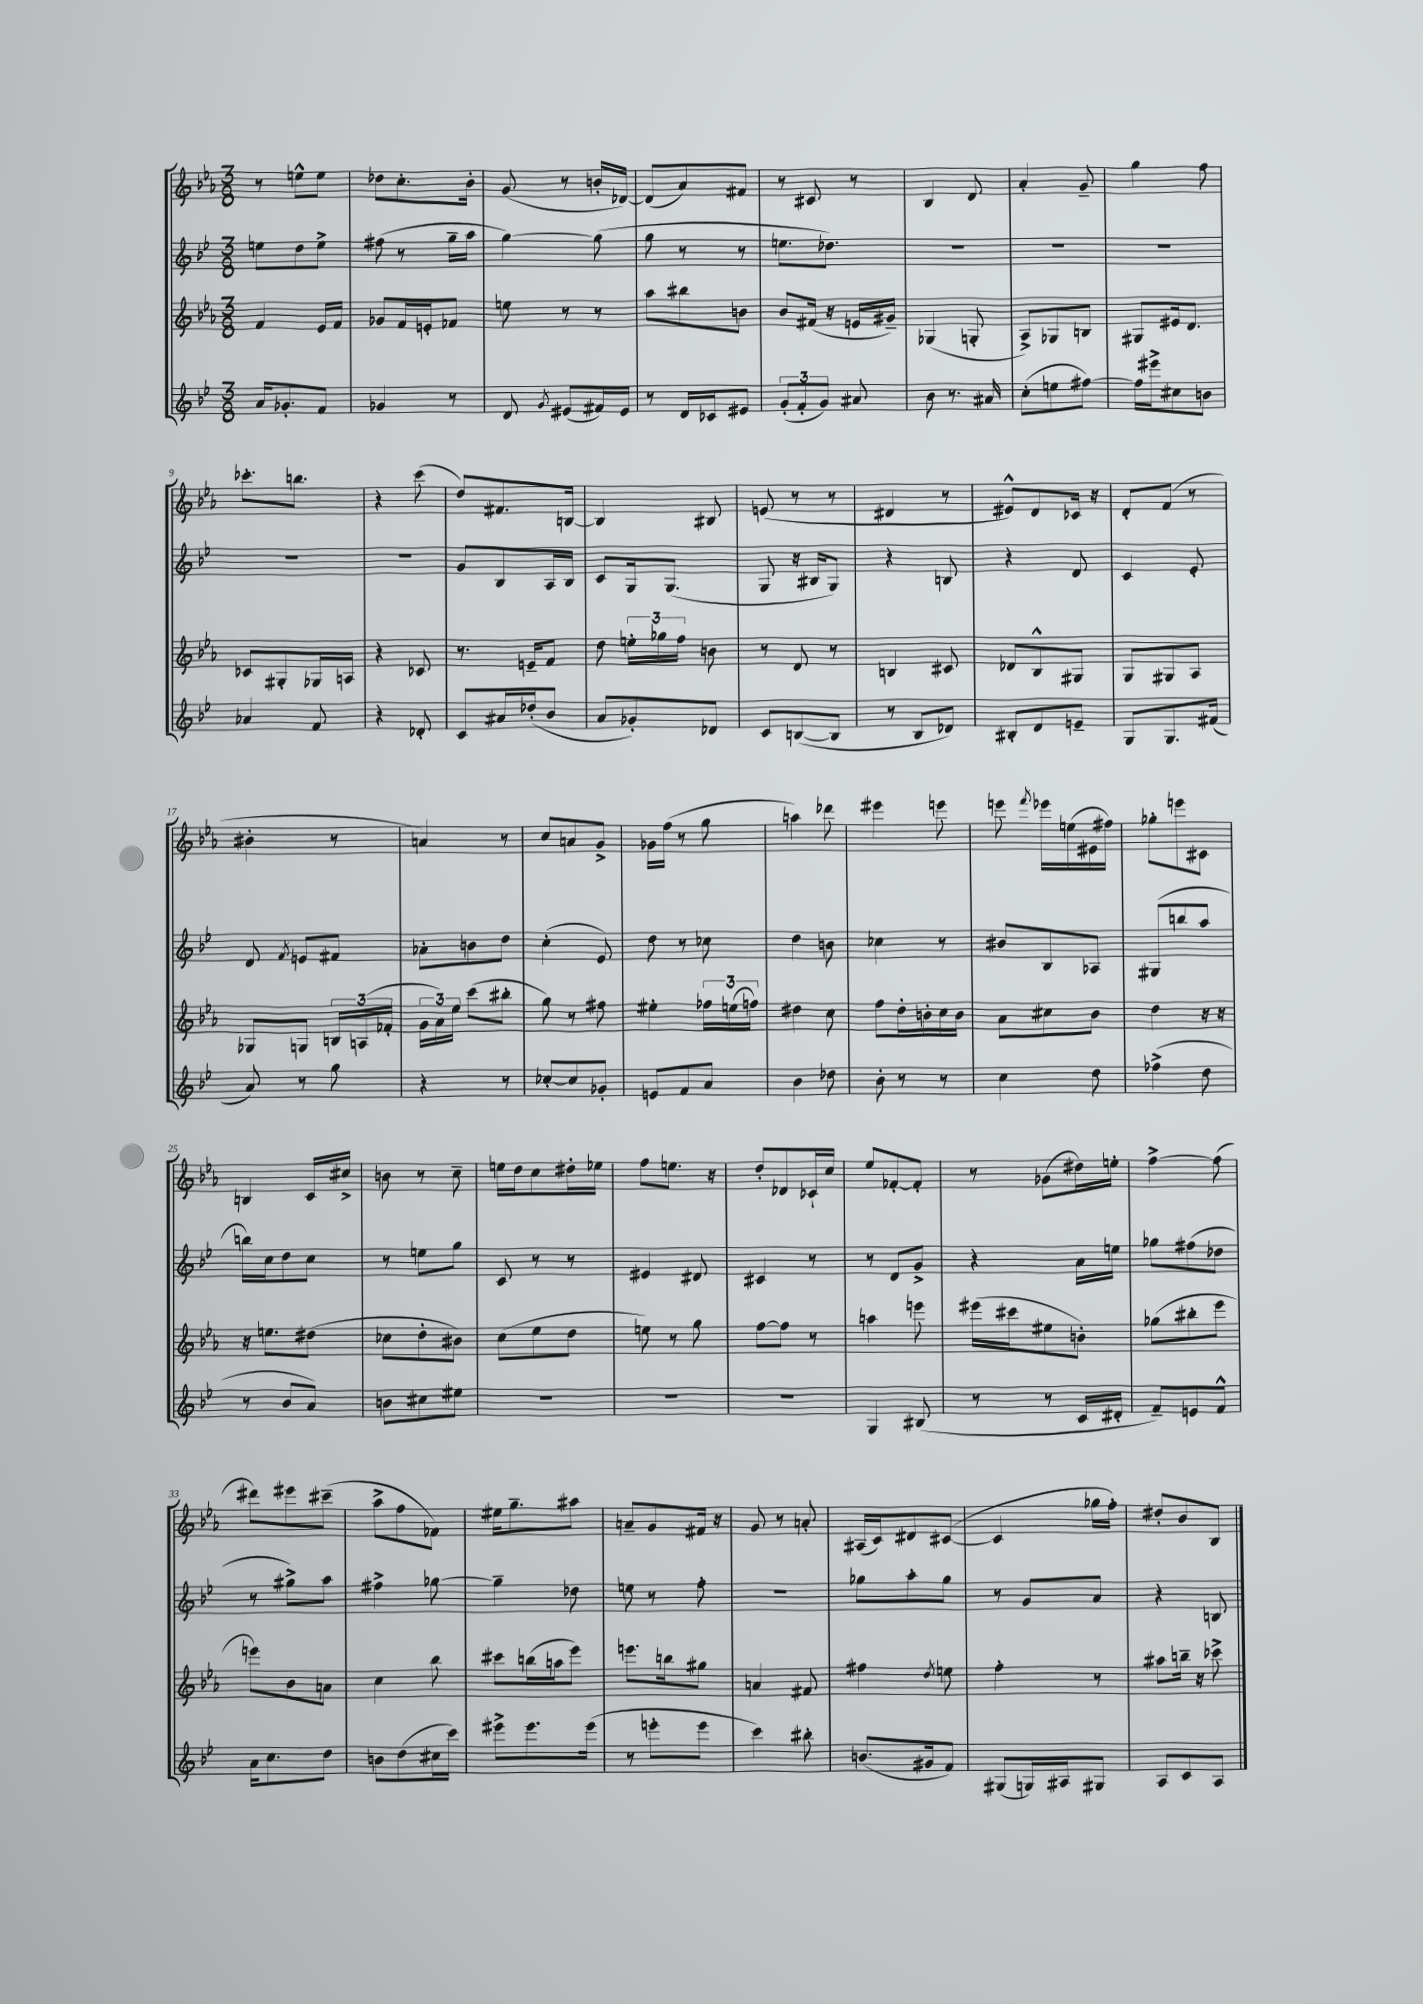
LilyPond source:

<<
\new StaffGroup <<
\new Staff = "s0" {
    \clef treble \key ees \major \numericTimeSignature \time 3/8
    \autoBeamOff r8 e''8[-^ e''8] |
    des''8[ c''8.-. bes'16]-. |
    g'8( r8 b'16[-. des'16]~) |
    des'8[( aes'8) fis'8] |
    r8 cis'8 r8 |
    bes4 d'8 |
    aes'4-. g'8-- |
    g''4 f''8 |
    ces'''8.[-. b''8.] |
    r4 c'''8( |
    d''8[) fis'8. b16]~ |
    b4 bis8 |
    e'8( r8 r8 |
    dis'4 r8 |
    eis'8[-^) d'8 ces'16] r16 |
    d'8[-. f'8]( r8 |
    bis'4-. r8 |
    a'4) r8 |
    c''8[ a'8 g'8]-> |
    ges'16[ f''16]( r8 g''8 |
    a''4) des'''8 |
    eis'''4 e'''8 |
    e'''8 \acciaccatura { f'''8 } ees'''16[ e''16( eis'16 fis''16]) |
    ges''8[-. e'''8 cis'8] |
    b4 c'16[ cis''16]-> |
    b'8 r8 c''8-- |
    e''16[ d''16 c''8 dis''16-. ees''16] |
    f''8[ e''8.] r16 |
    d''8[-. des'8 ces'16-! c''16] |
    ees''8[ fes'8~-. fes'8]-. |
    r8 ges'8[( dis''16) e''16]-. |
    f''4~-> f''8( |
    dis'''8[) eis'''8 cis'''8]--( |
    aes''8[-> f''8 fes'8]) |
    eis''16[ g''8.-- ais''8] |
    a'8[-- g'8 fis'16] r16 |
    g'8 r8 a'8-. |
    ais16[( c'16) dis'8 cis'8]~( |
    cis'4 ges''16[ f''16]-.) |
    dis''8[-. bes'8 bes8] \bar "|." |
}
\new Staff = "s1" {
    \clef treble \key bes \major \numericTimeSignature \time 3/8
    \autoBeamOff e''8[ d''8 e''8]-> |
    fis''8( r8 g''16[-- a''16] |
    g''4~) g''8( |
    g''8 r8 r8 |
    e''8.[ des''8.]) |
    R4. |
    R4. |
    R4. |
    R4. |
    R4. |
    g'8[ bes8 a16 bes16] |
    c'8[ g16 g8.]( |
    g8 r16 bis16[ g8]) |
    r4 b8 |
    r4 d'8 |
    c'4 ees'8-. |
    d'8 \acciaccatura { f'8 } e'8[ fis'8] |
    aes'8[-. b'8 d''8] |
    c''4-.( ees'8) |
    d''8 r8 ces''8 |
    d''4 b'8 |
    ces''4 r8 |
    bis'8[ bes8 aes8] |
    gis8[( b''8 a''8] |
    b''16[) c''16 d''8 c''8] |
    r8 e''8[ g''8] |
    c'8 r8 r8 |
    eis'4 dis'8 |
    cis'4 r8 |
    r8 d'8[ g'8]-> |
    r4 a'16[ e''16] |
    ges''8[ fis''8( des''8] |
    r8 gis''8[->) a''8] |
    fis''4-> ges''8~ |
    ges''4-- des''8 |
    e''8 r8 f''8-. |
    R4. |
    ges''8[ a''8-. ges''8] |
    r8 g'8[ a'8] |
    r4 b8 \bar "|." |
}
\new Staff = "s2" {
    \clef treble \key ees \major \numericTimeSignature \time 3/8
    \autoBeamOff f'4 ees'16[ f'16] |
    ges'8[ f'16 e'16-. fes'8] |
    e''8 r8 r8 |
    aes''8[ bis''8 b'8] |
    bes'8[ fis'16]( r16 e'16[ gis'16]--) |
    ges4( g8-. |
    aes8[->) ges8 b8] |
    gis8[ eis'16 d'8.] |
    ces'8[ gis8-. ges16 a16] |
    r4 ces'8 |
    r8. e'16[-- f'8] |
    d''8 \tuplet 3/2 { e''16[-. ges''16 f''16] } b'8 |
    r8 d'8 r8 |
    b4 cis'8 |
    des'8[ bes8-^ gis8] |
    g8[ gis8 aes8] |
    ges8[ g8] \tuplet 3/2 { b16[ a16( fes'16]-. } |
    \tuplet 3/2 { g'16[ aes'16) ees''16] } c'''8[( bis''8]-. |
    g''8) r8 fis''8 |
    eis''4-. \tuplet 3/2 { fes''16[ e''16( f''16]) } |
    dis''4 c''8 |
    f''8[ d''16-. b'16-. c''16 b'16] |
    aes'8[ cis''8 bes'8] |
    d''4 r16 r16 |
    r16 e''8.[ dis''8]( |
    ces''8[ d''8-. bis'8]) |
    c''8[( ees''8 d''8] |
    e''8) r8 g''8 |
    f''8[~ f''8] r8 |
    a''4 e'''8 |
    eis'''16[( cis'''16 eis''8 b'8]-.) |
    ges''8[( bis''8-. ees'''8] |
    e'''8[) bes'8 a'8] |
    c''4 bes''8 |
    cis'''8[ b''16( a''16 ees'''8]) |
    e'''8.[ b''16 gis''8] |
    a'4 fis'8 |
    fis''4 \acciaccatura { d''8 } e''8 |
    f''4-. r8 |
    ais''8[ b''16]-- r16 ces'''8-> \bar "|." |
}
\new Staff = "s3" {
    \clef treble \key bes \major \numericTimeSignature \time 3/8
    \autoBeamOff a'16[ ges'8.-. f'8] |
    ges'4 r8 |
    d'8 \acciaccatura { g'8 } eis'8[( fis'16) eis'16] |
    r8 d'16[ ces'16 eis'8] |
    \tuplet 3/2 { g'8[-.( f'8-. g'8]) } ais'8 |
    bes'8 r8. ais'16 |
    c''8[-.( e''8 fis''8]~) |
    fis''16[ eis'''16-> cis''8 b'8] |
    aes'4 f'8 |
    r4 des'8-. |
    c'8[ ais'16 des''16-.( bes'8] |
    a'8[ ges'8-.) des'8] |
    c'8[ b8~( b8] |
    r8 bes8[ des'8]) |
    bis8[-. d'8 e'8]-- |
    g8[ g8. fis'16]( |
    a'8) r8 g''8 |
    r4 r8 |
    ces''8[~-. ces''8 ges'8]-. |
    e'8[ f'8 a'8] |
    bes'4 des''8 |
    bes'8-. r8 r8 |
    c''4 d''8 |
    fes''4->( d''8 |
    r8 bes'8[ a'8]) |
    b'8[ cis''8 eis''8] |
    R4. |
    R4. |
    R4. |
    g4 bis8( |
    r8 r8 c'16[ dis'16]-. |
    f'8[--) e'8 f'8]-^ |
    a'16[ c''8. d''8] |
    b'8[ d''8( cis''16 c'''16]) |
    eis'''8[-> eis'''8. eis'''16]( |
    r8 e'''8[-. e'''8] |
    c'''4) bis''8-. |
    b'8.[( gis'16 f'8]) |
    gis8[( g16) ais16 gis8] |
    a8[ c'8 a8] \bar "|." |
}
>>
>>
